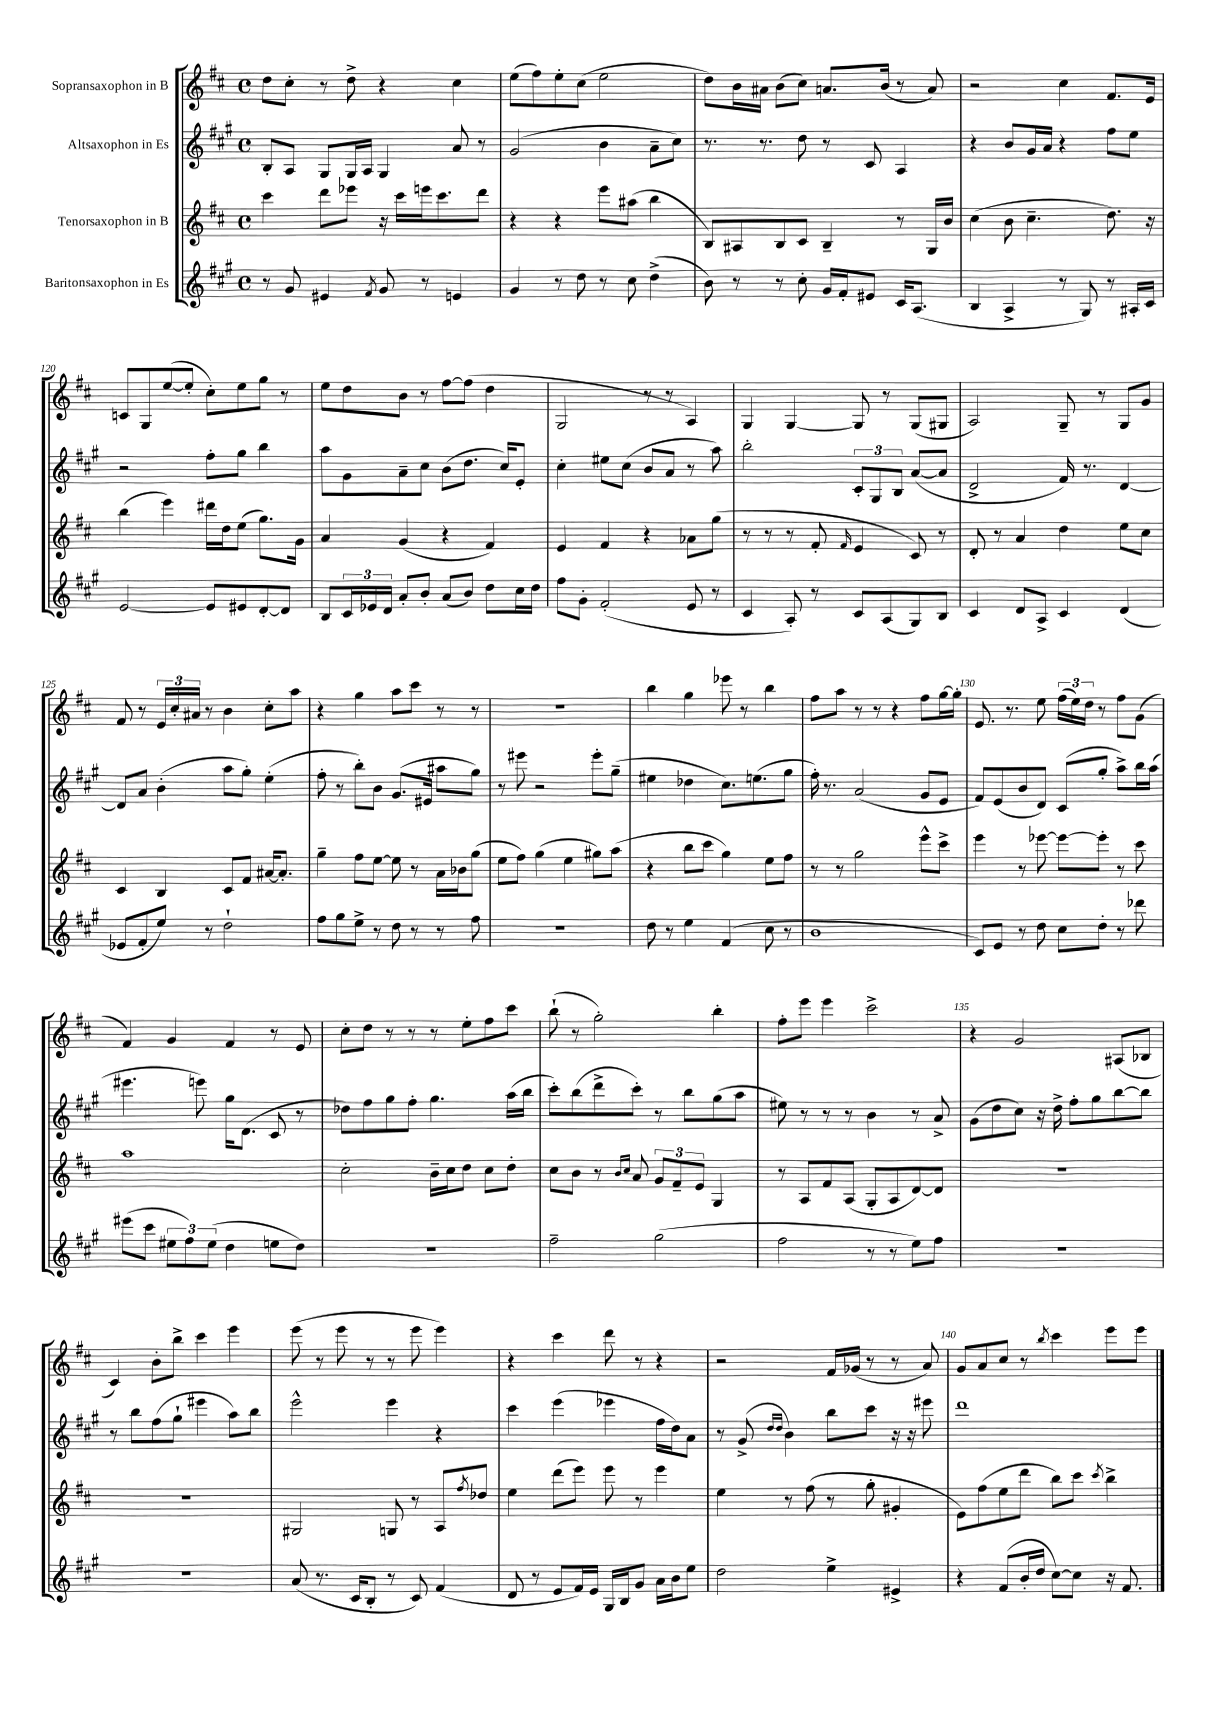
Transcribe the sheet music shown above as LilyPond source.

<<
\new StaffGroup <<
\new Staff = "s0" \with { instrumentName = "Sopransaxophon in B" } {
    \clef treble \key d \major \defaultTimeSignature \time 4/4
    d''8 cis''8-. r8 d''8-> r4 cis''4 |
    e''8( fis''8) e''8-. cis''8( e''2 |
    d''8) b'16 ais'16 b'8( cis''8) a'8. b'16( r8 a'8) |
    r2 cis''4 fis'8. e'16 |
    c'8 g8 e''8~( e''8-. cis''8-.) e''8 g''8 r8 |
    e''8 d''8 b'8 r8 fis''8~ fis''8( d''4 |
    g2 r8 r8 a4) |
    g4 g4~ g8 r8 g8( gis8 |
    a2) g8-- r8 g8 g'8 |
    fis'8 r8 \tuplet 3/2 { e'16 cis''16-. ais'16 } r8 b'4 cis''8-. a''8 |
    r4 g''4 a''8 cis'''8 r8 r8 |
    R1 |
    b''4 g''4 ees'''8 r8 b''4 |
    fis''8 a''8 r8 r8 r4 fis''8 g''16~ g''16-. |
    e'8. r8. e''8 \tuplet 3/2 { fis''16( e''16) d''16 } r8 fis''8 g'8( |
    fis'4) g'4 fis'4 r8 e'8 |
    cis''8-. d''8 r8 r8 r8 e''8-. fis''8 cis'''8 |
    b''8-!( r8 g''2-.) b''4-. |
    fis''8-. e'''8 e'''4 cis'''2-> |
    r4 g'2 ais8( bes8 |
    cis'4) b'8-. b''8-> cis'''4 e'''4 |
    e'''8( r8 e'''8 r8 r8 e'''8 e'''4) |
    r4 cis'''4 d'''8 r8 r4 |
    r2 fis'16 ges'16( r8 r8 a'8) |
    g'8 a'8 cis''8 r8 \acciaccatura { b''8 } cis'''4 e'''8 e'''8 \bar "|." |
}
\new Staff = "s1" \with { instrumentName = "Altsaxophon in Es" } {
    \clef treble \key a \major \defaultTimeSignature \time 4/4
    b8-. a8 gis8 gis16 a16 gis4 a'8 r8 |
    gis'2( b'4 a'8-- cis''8) |
    r8. r8. d''8 r8 cis'8 a4 |
    r4 b'8 gis'16 a'16 r4 fis''8 e''8 |
    r2 fis''8-. gis''8 b''4 |
    a''8 gis'8 a'8-- cis''8 b'8( d''8. cis''16) e'8-. |
    cis''4-. eis''8 cis''8( b'8 a'8 r8 a''8) |
    b''2-. \tuplet 3/2 { cis'8-. gis8 b8 } a'8~( a'8 |
    d'2-> fis'16) r8. d'4~ |
    d'8 a'8 b'4-.( a''8 gis''8-.) e''4-.( |
    fis''8-. r8 b''8-.) b'8 gis'8.( eis'16 ais''8 gis''8) |
    r8 eis'''8 r2 eis'''8-. gis''8--( |
    eis''4 des''4 cis''8.) e''8.( gis''8 |
    fis''16-.) r8. a'2( gis'8 e'8 |
    fis'8) e'8( b'8 d'8) cis'8( gis''8-. a''8->) b''16 a''16( |
    eis'''4. e'''8) gis''16 d'8.( cis'8 r8 |
    des''8) fis''8 gis''8 fis''8-. gis''4. a''16( b''16 |
    cis'''8-.) b''8( d'''8-> cis'''8-.) r8 b''8 gis''8( a''8 |
    eis''8) r8 r8 r8 b'4 r8 a'8-> |
    gis'8( d''8 cis''8) r16 d''16-> fis''8-. gis''8 b''8~ b''8 |
    r8 b''8 fis''8( gis''8-! eis'''4 a''8) b''8 |
    e'''2-^ e'''4 r4 |
    cis'''4 e'''4( ees'''4 fis''16 d''16) a'8 |
    r8 gis'8->( \grace { d''16 d''16 } b'4) b''8 cis'''8 r16 r16 eis'''8 |
    d'''1 \bar "|." |
}
\new Staff = "s2" \with { instrumentName = "Tenorsaxophon in B" } {
    \clef treble \key d \major \defaultTimeSignature \time 4/4
    cis'''4 d'''8 ees'''8 r16 cis'''16 e'''16 cis'''8. d'''8 |
    r4 r4 e'''8 ais''8( b''4 |
    b8) ais8 b8 cis'8 b4-- r8 g16 b'16 |
    cis''4( b'8 cis''4.-- d''8.) r16 |
    b''4( e'''4) dis'''16 d''16 e''8( g''8.) g'16 |
    a'4 g'4( r4 fis'4) |
    e'4 fis'4 r4 aes'8 g''8( |
    r8 r8 r8 fis'8-. \grace { fis'16 } e'4 cis'8) r8 |
    d'8-. r8 a'4 d''4 e''8 cis''8 |
    cis'4 b4 cis'8 fis'8 ais'16~ ais'8.-. |
    g''4-- fis''8 e''8~ e''8 r8 a'16 bes'16 g''8( |
    e''8 fis''8) g''4( e''4 gis''8) a''8( |
    r4 b''8 cis'''8 g''4) e''8 fis''8 |
    r8 r8 g''2 e'''8-^ cis'''8-> |
    e'''4 r8 ees'''8~ ees'''8~ ees'''8-. r8 cis'''8 |
    a''1 |
    cis''2-. b'16-- cis''16 d''8 cis''8 d''8-. |
    cis''8 b'8 r8 \grace { b'16 cis''16 } a'8 \tuplet 3/2 { g'8 fis'8-- e'8 } g4 |
    r8 a8 fis'8 a8( g8-. a8 d'8~) d'8 |
    R1 |
    R1 |
    gis2 g8 r8 a8 \acciaccatura { fis''8 } des''8 |
    e''4 d'''8( e'''8) e'''8 r8 e'''4 |
    e''4 r8 fis''8( r8 g''8-. gis'4-. |
    e'8) fis''8( e''8 d'''8 b''8) cis'''8 \acciaccatura { cis'''8 } b''4-> \bar "|." |
}
\new Staff = "s3" \with { instrumentName = "Baritonsaxophon in Es" } {
    \clef treble \key a \major \defaultTimeSignature \time 4/4
    r8 gis'8 eis'4 \acciaccatura { fis'8 } gis'8 r8 e'4 |
    gis'4 r8 d''8 r8 cis''8 d''4->( |
    b'8) r8 r8 cis''8-. gis'16 fis'16-. eis'8 cis'16 a8.( |
    b4 a4-> r8 gis8) r8 ais16-. cis'16 |
    e'2~ e'8 eis'8 d'8~-. d'8 |
    b8 \tuplet 3/2 { cis'16 ees'16 d'16 } a'8-. b'8-. a'8( b'8) d''8 cis''16 d''16 |
    fis''8 gis'8-. fis'2-.( e'8 r8 |
    cis'4 a8-.) r8 cis'8 a8( gis8) b8 |
    cis'4 d'8 a8-> cis'4 d'4( |
    ees'8 fis'8-. e''8) r8 d''2-! |
    fis''8 gis''8 e''8-> r8 d''8 r8 r8 fis''8 |
    r1 |
    d''8 r8 e''4 fis'4( cis''8 r8 |
    b'1 |
    cis'8) e'8 r8 d''8 cis''8 d''8-. r8 des'''8 |
    eis'''8( cis'''8 \tuplet 3/2 { eis''8 fis''8) eis''8( } d''4 e''8 d''8) |
    R1 |
    fis''2-- gis''2( |
    fis''2 r8 r8 e''8) fis''8 |
    R1 |
    R1 |
    a'8( r8. cis'16 b8-. r8 cis'8) fis'4( |
    d'8 r8 e'8 fis'16) e'16 gis16 b16 gis'8 a'16 b'16 e''8 |
    d''2 e''4-> eis'4-> |
    r4 fis'8( b'16-. d''16 cis''8~) cis''8 r16 fis'8. \bar "|." |
}
>>
>>
\layout { \context { \Score currentBarNumber = #116 \override BarNumber.break-visibility = ##(#f #t #t) barNumberVisibility = #(every-nth-bar-number-visible 5) } }
